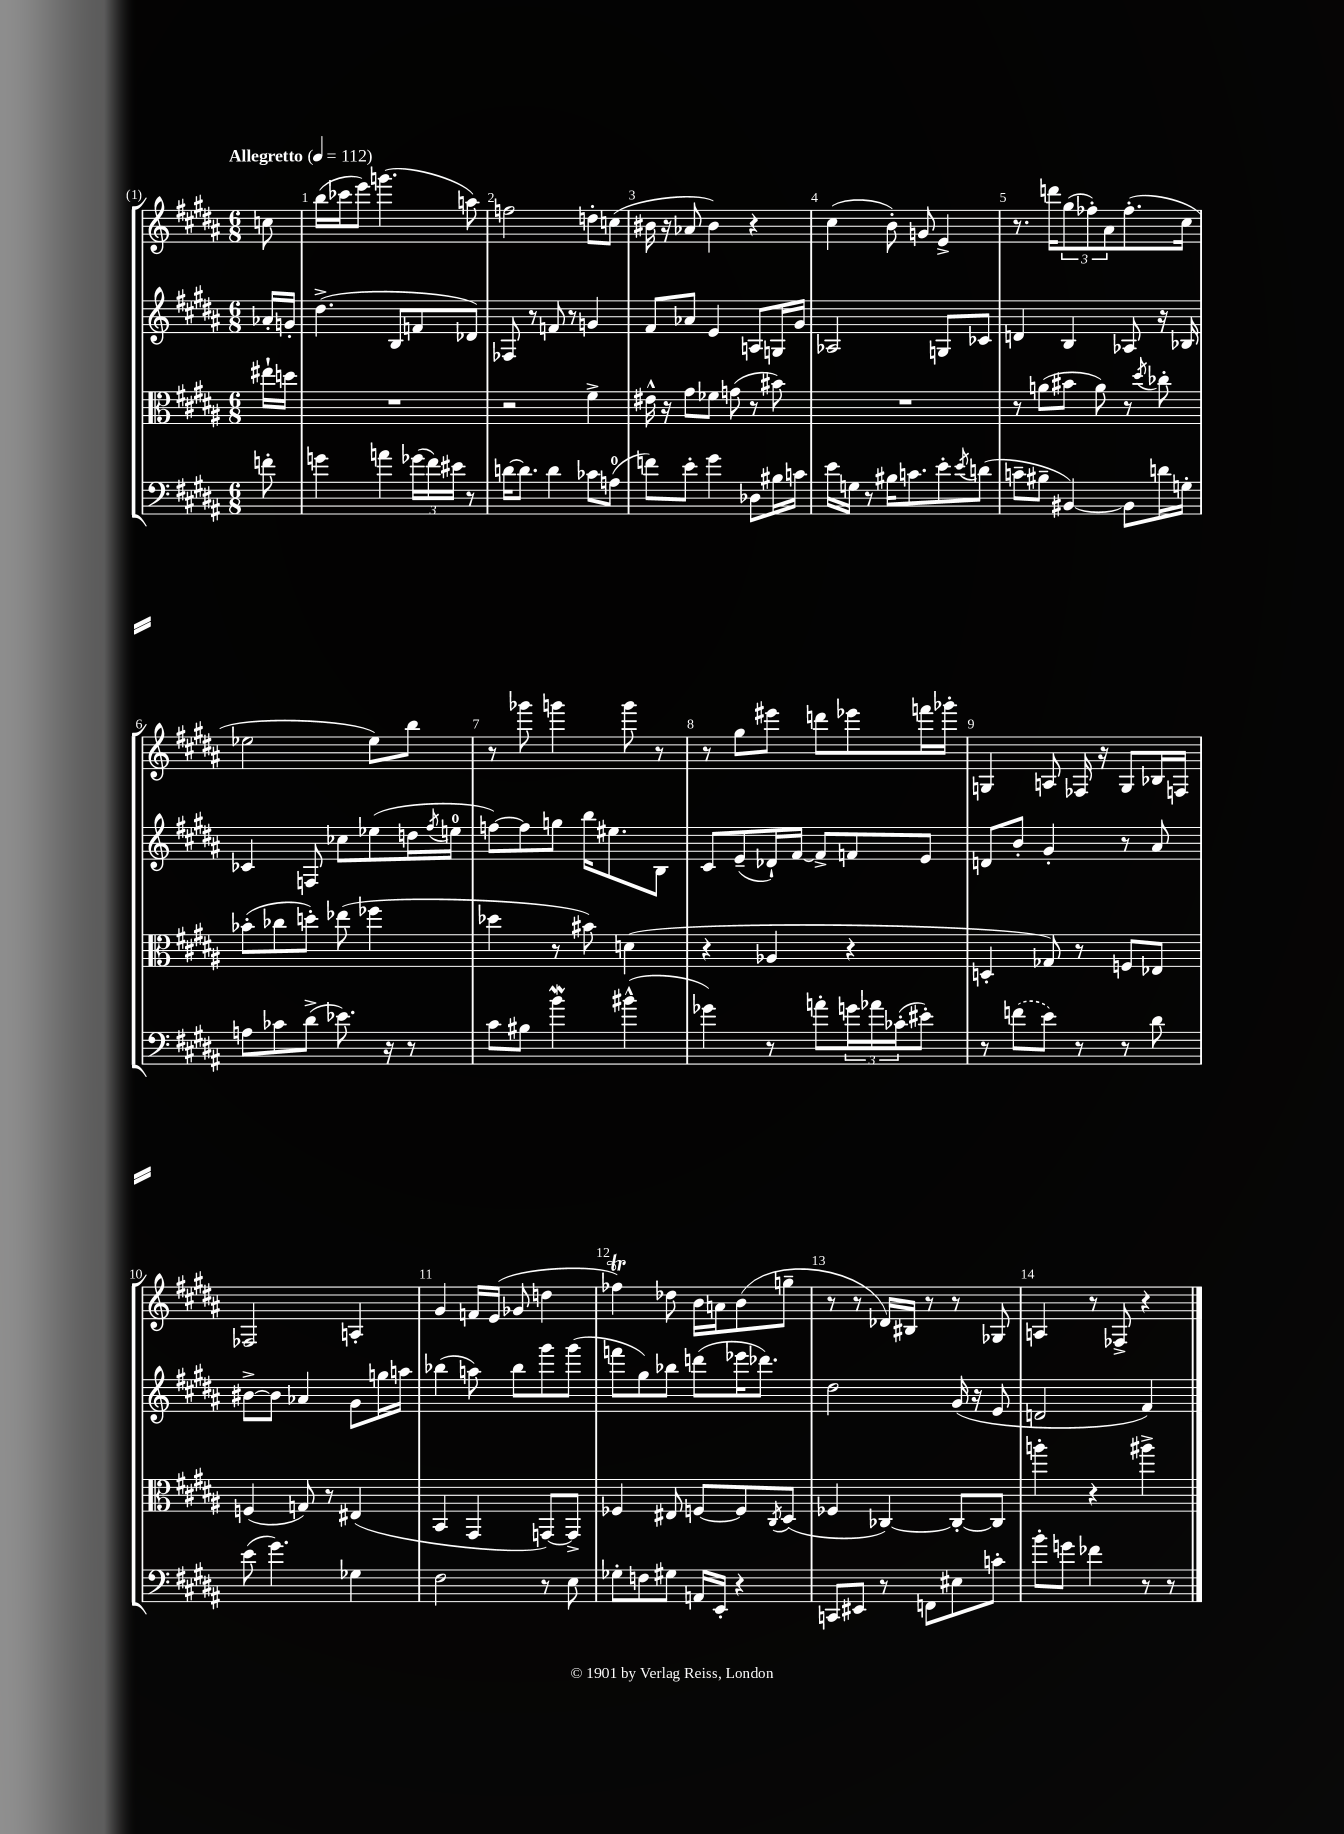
<<
\new StaffGroup <<
\new Staff = "s0" {
    \clef treble \key b \major \numericTimeSignature \time 6/8 \partial 8 \tempo "Allegretto" 4 = 112
    c''8 |
    b''16( ces'''16 e'''8) g'''4.( a''8) |
    f''2 d''8-. c''8( |
    bis'16 r16 aes'8 bis'4) r4 |
    cis''4( b'8-.) g'8 e'4-> |
    r8. d'''16 \tuplet 3/2 { gis''8( fes''8-.) ais'8 } fes''8.-.( cis''16 |
    ees''2 ees''8) b''8 |
    r8 ges'''8 g'''4 g'''8 r8 |
    r8 gis''8 eis'''8 d'''8 ees'''8 f'''16 ges'''16-. |
    g4 a8 fes16 r16 g8 bes16 f16 |
    fes2 a4-. |
    gis'4 f'16 e'16( ges'8 d''4 |
    fes''4\trill) des''8 b'16 a'16 b'8( g''8-- |
    r8 r8 des'16) bis16 r8 r8 ges8 |
    a4 r8 fes8-> r4 \bar "|." |
}
\new Staff = "s1" {
    \clef treble \key b \major \numericTimeSignature \time 6/8 \partial 8
    aes'16-. g'16-. |
    dis''4.->( b8 f'8 des'8) |
    fes8 r8 f'8 r8 g'4 |
    fis'8 aes'8 e'4 a8 g16 gis'16 |
    aes2 g8 ces'8 |
    d'4 b4 aes8 r16 bes16 |
    ces'4 f8 ces''8 ees''8( d''16 \acciaccatura { fis''8 } e''16-0 |
    f''8~) f''8 g''8 b''16 eis''8. b8 |
    cis'8 e'8--( des'16-!) fis'16~ fis'8-> f'8 e'8 |
    d'8 b'8-. gis'4-. r8 ais'8 |
    bis'8~-> bis'8 aes'4 gis'8 g''16 a''16 |
    bes''4( a''8) bes''8 gis'''8 gis'''8( |
    f'''8 gis''8) bes''8 d'''8( ees'''16 des'''8.) |
    dis''2 gis'16( r16 e'8 |
    d'2 fis'4) \bar "|." |
}
\new Staff = "s2" {
    \clef alto \key b \major \numericTimeSignature \time 6/8 \partial 8
    eis''16-! d''16 |
    R2. |
    r2 fis'4-> |
    eis'16-^ r16 gis'8 fes'8 g'8( r8 bis'8) |
    R2. |
    r8 a'8( bis'8 a'8) r8 \acciaccatura { dis''8 } ces''8-. |
    bes'8-.( ces''8 d''8-.) ees''8( fes''4 |
    des''4 r8 bis'8) d'4( |
    r4 aes4 r4 |
    d4-. ges8) r8 f8 ees8 |
    f4( g8) r8 eis4( |
    b,4 gis,4 g,8~) g,8-> |
    fes4 eis8 f8~ f8 \acciaccatura { cis8 } dis8( |
    fes4 ces4~) ces8~-. ces8 |
    a''4-. r4 ais''4-> \bar "|." |
}
\new Staff = "s3" {
    \clef bass \key b \major \numericTimeSignature \time 6/8 \partial 8
    f'8-. |
    g'4 a'4 \tuplet 3/2 { ges'16( fis'16) eis'16 } r8 |
    d'16~ d'8. d'4 ces'8 a8-0( |
    f'8) e'8-. gis'4 des8 bis16 c'16 |
    e'16 g16 r8 bis16 c'8. e'8-. \acciaccatura { e'8 } d'8( |
    c'8-- bis8-- bis,4~) bis,8 d'16 g16-. |
    a8 ces'8 dis'8->( ees'8.) r16 r8 |
    cis'8 bis8 b'4\mordent bis'4-^( |
    ges'4) r8 a'8-. \tuplet 3/2 { g'16 aes'16 ces'16-.( } eis'8-.) |
    r8 \once \slurDashed f'8( e'8) r8 r8 dis'8 |
    e'8( gis'4.) ges4 |
    fis2 r8 e8 |
    ges8-. f8 gis8 a,16 e,16-. r4 |
    c,8 eis,8 r8 f,8 eis8 c'8-. |
    b'8-. g'8 fes'4 r8 r8 \bar "|." |
}
>>
>>
\layout { \context { \Score \override BarNumber.break-visibility = ##(#f #t #t) barNumberVisibility = #all-bar-numbers-visible } }
